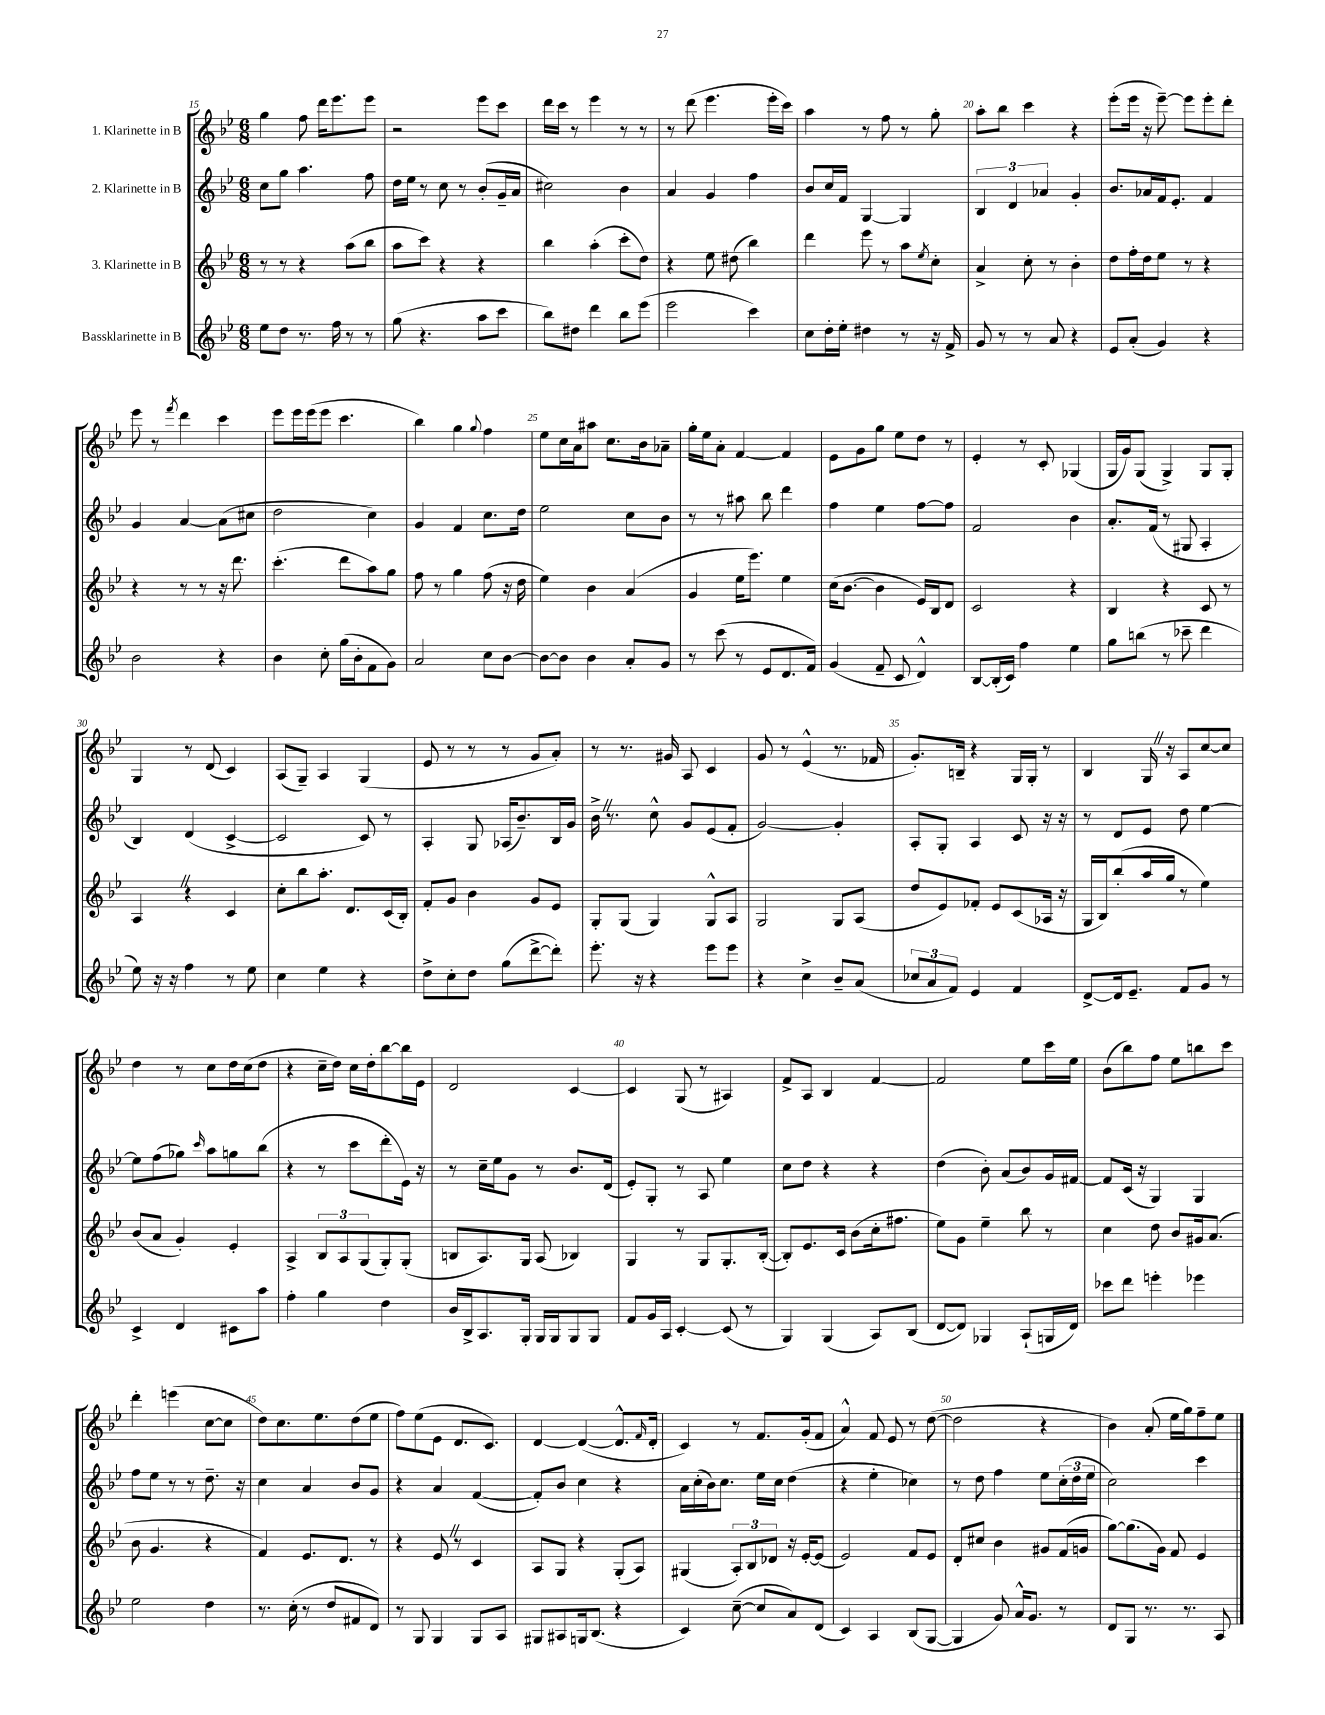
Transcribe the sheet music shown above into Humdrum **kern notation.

**kern	**kern	**kern	**kern
*staff4	*staff3	*staff2	*staff1
*clefG2	*clefG2	*clefG2	*clefG2
*k[b-e-]	*k[b-e-]	*k[b-e-]	*k[b-e-]
*M6/8	*M6/8	*M6/8	*M6/8
8ee-\L	8r	8cc\L	4gg\
8dd\J	8r	8gg\J	.
8.r	4r	4.aa\	8ff\
.	.	.	16ddd\LK
16ff\	.	.	8.eee-\
8r	(8aa\L	.	.
8r	8bb-\J	8ff\	8eee-\J
=	=	=	=
(8gg\	8aa\L	16dd\LL	2r
.	.	16ee-\JJ	.
4.r	8ccc\J)	8r	.
.	4r	8cc\	.
.	.	8r	.
8aa\L	4r	(8b-'/L	8eee-\L
8ccc\J	.	16g~/L	8ccc\J
.	.	16a/JJ	.
=	=	=	=
8bb-\L)	4bb-\	2cc#\)	16ddd\LL
.	.	.	16ccc\JJ
8dd#\J	.	.	8r
4ddd\	(4aa'\	.	4eee-\
8bb-\L	8ccc'\L	4b-\	8r
(8eee-\J	8dd\J)	.	8r
=	=	=	=
2eee-\	4r	4a/	8r
.	.	.	(8ddd\
.	8ee-\	4g/	4.eee-\
.	(8dd#\	.	.
4ccc\)	4bb-\)	4ff\	.
.	.	.	16eee-'\LL
.	.	.	16ccc\JJ)
=	=	=	=
8cc\L	4ddd\	8b-/L	4aa\
16dd'\L	.	16cc/L	.
16ee-'\JJ	.	16f/JJ	.
4dd#\	8eee-\	[4G/	8r
.	8r	.	8ff\
8r	8aa\L	4G/]	8r
.	8qee-/	.	.
16r	8cc'\J	.	8gg'\
16f^/	.	.	.
=	=	=	=
8g/	4a^/	6B-/	8aa'\L
8r	.	.	8bb-\J
.	.	6d/	.
8r	8cc'\	.	4ccc\
.	.	6a-/	.
8a/	8r	.	.
4r	4b-'\	4g'/	4r
=	=	=	=
8e-/L	8dd\L	8.b-/L	(8eee-'\L
(8a'/J	16ff'\L	.	16eee-\Jk
.	16dd\J	16a-/L	16r
4g/)	8ee-\J	16f/J	[8eee-~\)
.	.	8.e-'/J	.
.	8r	.	8eee-\]L
4r	4r	4f/	8eee-'\
.	.	.	8ddd'\J
=	=	=	=
2b-\	4r	4g/	8eee-\
.	.	.	8r
.	.	.	8qfff/
.	8r	[4a/	4ddd\
.	8r	.	.
4r	16r	(8a\]L	4ccc\
.	8.ddd\	.	.
.	.	8cc#\J	.
=	=	=	=
4b-\	(4.ccc'\	2dd\	8eee-\L
.	.	.	16eee-\L
.	.	.	(16eee-\J
8cc'\	.	.	8eee-\J
(16gg\LL	8ddd\L	.	4.ccc\
16b-'\J	.	.	.
8f\	8aa\)	4cc\)	.
8g\J)	8gg\J	.	.
=	=	=	=
2a/	8ff\	4g/	4bb-\)
.	8r	.	.
.	4gg\	4f/	4gg\
.	.	.	8qqgg/
8cc\L	(8ff\	8.cc\L	4ff\
[8b-\J	16r	.	.
.	16dd\	16dd\Jk	.
=	=	=	=
8b-\_L	4ee-\)	2ee-\	8ee-\L
8b-\]J	.	.	16cc\L
.	.	.	16a\J
4b-\	4b-\	.	8aa#\J
.	.	.	8.cc\L
8a'/L	(4a/	8cc\L	.
.	.	.	16b-\k
8g/J	.	8b-\J	8a-~\J
=	=	=	=
8r	4g/	8r	16gg'\LL
.	.	.	16ee-\J
(8ccc\	.	8r	8a'\J
8r	16ee-\LK	8aa#\	[4f/
.	8.eee-\J)	.	.
8e-/L	.	8bb-\	.
8.d/	4ee-\	4ddd\	4f/]
16f/Jk)	.	.	.
=	=	=	=
(4g/	(16cc\LK	4ff\	8e-\L
.	[8.b-\J	.	.
.	.	.	8g\
8f~/	4b-\]	4ee-\	8gg\J
8c/	.	.	8ee-\L
4d^^/)	16e-/LL)	[8ff\L	8dd\J
.	16B-/J	.	.
.	8d/J	8ff\]J	8r
=	=	=	=
[8B-/L	2c/	2f/	4e-'/
(16B-'/]L	.	.	.
16c/JJ)	.	.	.
4ff\	.	.	8r
.	.	.	8c'/
4ee-\	4r	4b-\	(4G-/
=	=	=	=
8gg\L	4B-/	8.a'/L	16G/LL
.	.	.	16g/J)
(8bb\J	.	.	(8G/J
.	.	(16f/Jk	.
8r	4r	8r	4G^/)
8ccc-~\	.	8G#/	.
4ddd\	8c/	4A'/	8G/L
.	8r	.	8G'/J
=	=	=	=
8ee-\)	4A/	4B-/)	4G/
16r	.	.	.
16r	.	.	.
4ff\	4r	(4d/	8r
.	.	.	(8d/
8r	4c/	[4c^/	4c/)
8ee-\	.	.	.
=	=	=	=
4cc\	8cc'\L	2c/]	(8A/L
.	8bb-\	.	8G~/J)
4ee-\	8.aa'\J	.	4A/
.	8.d/L	.	.
4r	.	8c/)	(4G/
.	(16c/L	8r	.
.	16B-'/JJ)	.	.
=	=	=	=
8dd^\L	8f'/L	4A'/	8e-/
8cc'\	8g/J	.	8r
8dd\J	4b-\	8G/	8r
(8gg\L	.	(16A-/LK	8r
.	.	8.b-~/)	.
[8ddd^\	8g/L	.	8g/L
8ddd'\]J)	8e-/J	16B-/L	8a'/J)
.	.	16g/JJ	.
=	=	=	=
8.eee-'\	8G'/L	16b-^\	8r
.	.	8.r	.
.	(8G/J	.	8.r
16r	.	.	.
4r	4G/)	8cc^^\	.
.	.	.	16g#/
.	.	8g/L	8A/
8eee-\L	8G^^/L	(8e-/	4c/
8eee-\J	8A/J	8f'/J	.
=	=	=	=
4r	2G/	[2g/)	8g/
.	.	.	8r
4cc^\	.	.	(4e-^^/
8b-~/L	8G/L	4g'/]	8.r
(8a/J	(8A/J	.	.
.	.	.	16f-/
=	=	=	=
12cc-/L	8dd/L	8A'/L	8.g'/L)
12a/	.	.	.
.	8e-/)	8G'/J	.
12f/J)	.	.	.
.	.	.	16B~/Jk
4e-/	8f-'/J	4A/	4r
.	8e-/L	.	.
4f/	(8c/	8c/	16G/LL
.	.	.	16G'/JJ
.	16A-/Jk	16r	8r
.	16r	16r	.
=	=	=	=
[8d^/L	16G/LL	8r	4B-/
.	16B-/J)	.	.
16d/]k	(8bb-'/	8d/L	.
8.e-~/J	.	.	.
.	16aa/L	8e-/J	16G/
.	16gg/JJ	.	16r
8f/L	8r	8dd\	8A/L
8g/J	4ee-\)	[4ee-\	[8cc/
8r	.	.	8cc/]J
=	=	=	=
4c^/	(8b-/L	8ee-\]L	4dd\
.	8a/J	(8ff\	.
4d/	4g'/)	8gg-\J)	8r
.	.	16qqccc/	.
.	.	8aa\L	8cc\L
8c#\L	4e-'/	8gg\	16dd\L
.	.	.	(16cc\J
8aa\J	.	(8bb-\J	8dd\J
=	=	=	=
4ff'\	4A^/	4r	4r
4gg\	12B-/L	8r	16cc~\LL
.	.	.	16dd\JJ)
.	12A/	.	.
.	.	8ccc\L	16cc\LL
.	(12G/	.	.
.	.	.	16dd'\J
4dd\	8G'/)	8ddd'\	[8bb-\
.	(8G'/J	16e-\Jk)	16bb-\]L
.	.	16r	16e-\JJ
=	=	=	=
16b-/LL	8B/L	8r	2d/
16B-^/J	.	.	.
8.A/	8.A/)	16cc~\LL	.
.	.	16ee-\J	.
.	.	8g\J	.
16G'/Jk	16G/Jk	.	.
16G/LL	(8A/	8r	.
16G/J	.	.	.
8G/	4B-/)	8.b-/L	[4c/
8G/J	.	.	.
.	.	(16d/Jk	.
=	=	=	=
8f/L	4G/	8e-'/L)	4c/]
16g/L	.	8G'/J	.
16A/JJ	.	.	.
[4c'/	8r	8r	(8G/
.	8G/L	8A/	8r
(8c/]	8.G'/	4ee-\	4A#/)
8r	.	.	.
.	([16B-'/Jk	.	.
=	=	=	=
4G/)	8B-'/]L)	8cc\L	8f^/L
.	8.e-/	8dd\J	8A/J
(4G/	.	4r	4B-/
.	16c/Jk	.	.
.	(8b-\L	.	.
8A/L)	16cc'\k	4r	[4f/
.	8.ff#\J	.	.
(8B-/J	.	.	.
=	=	=	=
[8d/L	8ee-\L)	(4dd\	2f/]
8d/]J)	8g\J	.	.
4G-/	4ee-~\	8b-'\)	.
.	.	(8a/L	.
(8A`/L	8bb-\	8b-/)	8ee-\L
16G/L	8r	16g/L	16ccc\L
16d/JJ)	.	[16f#/JJ	16ee-\JJ
=	=	=	=
8ccc-\L	4cc\	8f#/]L	(8b-\L
8ddd\J	.	(16c/Jk	8bb-\)
.	.	16r	.
4eee'\	8dd\	4G/)	8ff\J
.	8b-/L	.	8ee-\L
4eee-\	16g#/k	4G/	8bb\
.	(8.a/J	.	.
.	.	.	8ccc\J
=	=	=	=
2ee-\	8b-\	8ff\L	4ddd'\
.	4.g/	8ee-\J	.
.	.	8r	(4eee\
.	.	8r	.
4dd\	4r	8.dd~\	[8cc\L
.	.	.	8cc\]J
.	.	16r	.
=	=	=	=
8.r	4f/)	4cc\	8dd\L)
.	.	.	8.cc\
(16cc'\	.	.	.
8r	8.e-/L	4a/	.
.	.	.	8.ee-\
8dd/L	.	.	.
.	8.d/J	.	.
8f#/	.	8b-/L	(8dd\
8d/J)	8r	8g/J	8ee-\J
=	=	=	=
8r	4r	4r	8ff\L)
8G/	.	.	(8ee-\
4G/	8e-/	4a/	8e-\J
.	8r	.	8.d/L
8G/L	4c/	([4f/	.
.	.	.	8.c/J)
8A/J	.	.	.
=	=	=	=
8G#/L	8A/L	8f'/]L)	[4d/
8A#/	8G/J	8b-/J	.
16G/k	4r	4cc\	(4d/_
(8.B-/J	.	.	.
4r	(8G'/L	4r	8.d^^/]L
.	8A/J)	.	.
.	.	.	16qqf/
.	.	.	16d'/Jk
=	=	=	=
4c/)	(4G#/	16a\LL	4c/)
.	.	(16cc'\	.
.	.	16b-\J)	.
.	.	8.cc\J	.
([8cc~\	12A'/L)	.	8r
.	12B-/	.	.
8cc/]L	.	16ee-\LL	8.f/L
.	12d-/J	.	.
.	.	16cc\JJ	.
8a/)	16r	(4dd\	.
.	[16e-'/LK	.	(16g'/k
(8d/J	(8e-/]J	.	8f/J
=	=	=	=
4c/)	2e-/)	4r	4a^^/)
4A/	.	4ee-'\	8f/
.	.	.	8e-/
(8B-/L	8f/L	4cc-\)	8r
[8G/J	8e-/J	.	([8dd\
=	=	=	=
4G/]	8d'/L	8r	2dd\]
.	8cc#/J	8dd\	.
8g/)	4b-\	4ff\	.
16a^^/LK	.	.	.
8.g/J	.	.	.
.	8g#/L	8ee-\L	4r
8r	(16f/L	(24cc'\L	.
.	.	24dd\	.
.	16g/JJ	.	.
.	.	24ee-\JJ	.
=	=	=	=
8d/L	[8gg\L)	2cc\)	4b-\)
8G/J	(8.gg\]	.	.
8.r	.	.	(8a'/
.	16g\Jk)	.	.
.	8f/	.	16ee-\LL
8.r	.	.	16gg\J)
.	4e-/	4ccc\	8ff~\
8A/	.	.	8ee-\J
==	==	==	==
*-	*-	*-	*-
